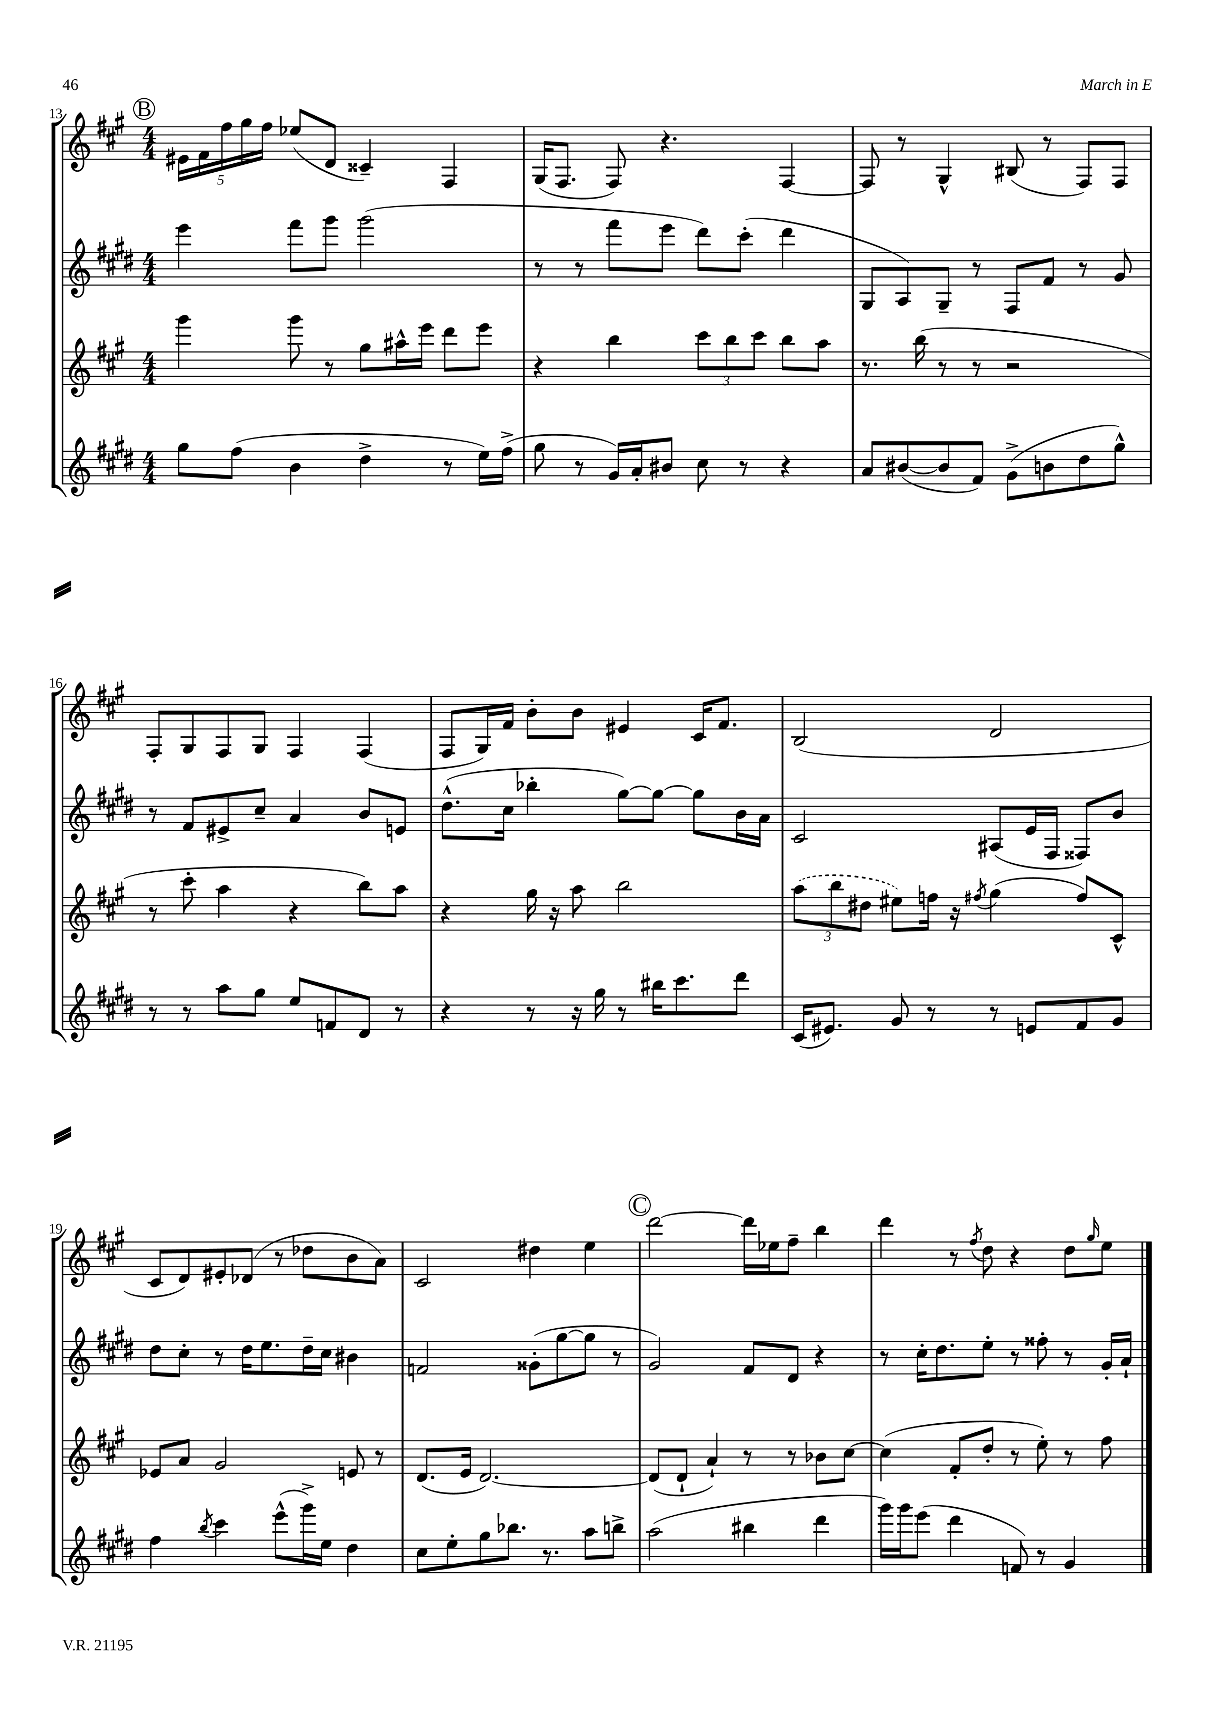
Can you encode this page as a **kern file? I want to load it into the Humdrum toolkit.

**kern	**kern	**kern	**kern
*staff4	*staff3	*staff2	*staff1
*clefG2	*clefG2	*clefG2	*clefG2
*k[f#c#g#d#]	*k[f#c#g#]	*k[f#c#g#d#]	*k[f#c#g#]
*M4/4	*M4/4	*M4/4	*M4/4
8gg#	4ggg#	4eee	20e#
.	.	.	20f#
.	.	.	20ff#
(8ff#	.	.	.
.	.	.	20gg#
.	.	.	20ff#
4b	8ggg#	8fff#	(8ee-
.	8r	8ggg#	8d
4dd#^	8gg#	(2ggg#	4c##~)
.	16aa#^^	.	.
.	16eee	.	.
8r	8ddd	.	4F#
16ee)	8eee	.	.
(16ff#^	.	.	.
=	=	=	=
8gg#	4r	8r	(16G#
.	.	.	8.F#
8r	.	8r	.
16g#)	4bb	8fff#	8F#)
16a'	.	.	.
8b#	.	8eee	4.r
8cc#	12ccc#	8ddd#)	.
.	12bb	.	.
8r	.	(8ccc#'	.
.	12ccc#	.	.
4r	8bb	4ddd#	[4F#
.	8aa	.	.
=	=	=	=
8a	8.r	8G#	8F#]
([8b#	.	8A)	8r
.	(16bb	.	.
8b#]	8r	8G#~	4G#^^
8f#)	8r	8r	.
(8g#^	2r	8F#	(8B#
8b	.	8f#	8r
8dd#	.	8r	8F#)
8gg#^^)	.	8g#	8F#
=	=	=	=
8r	8r	8r	8F#'
8r	8ccc#'	8f#	8G#
8aa	4aa	8e#^	8F#
8gg#	.	8cc#~	8G#
8ee	4r	4a	4F#
8f	.	.	.
8d#	8bb)	8b	(4F#
8r	8aa	8e	.
=	=	=	=
4r	4r	(8.dd#^^	8F#
.	.	.	16G#)
.	.	16cc#	16f#
8r	16gg#	4bb-'	8b'
.	16r	.	.
16r	8aa	.	8b
16gg#	.	.	.
8r	2bb	[8gg#)	4e#
16bb#	.	8gg#_	.
8.ccc#	.	.	.
.	.	8gg#]	16c#
.	.	.	8.f#
8ddd#	.	16b	.
.	.	16a	.
=	=	=	=
(16c#	(12aa	2c#	(2B
8.e#)	.	.	.
.	12bb	.	.
.	12dd#	.	.
8g#	8ee#)	.	.
8r	16ff	.	.
.	16r	.	.
.	8qff#	.	.
8r	(4gg#	(8A#	2d
8e	.	16e	.
.	.	16F#	.
8f#	8ff#)	8F##)	.
8g#	8c#^^	8b	.
=	=	=	=
4ff#	8e-	8dd#	8c#
.	8a	8cc#'	8d)
8qbb	.	.	.
4ccc#	2g#	8r	8e#'
.	.	16dd#	(8d-
.	.	8.ee	.
(8eee^^	.	.	8r
16ggg#^)	.	16dd#~	8dd-
16ee	.	16cc#	.
4dd#	8e	4b#	8b
.	8r	.	8a)
=	=	=	=
8cc#	(8.d	2f	2c#
8ee'	.	.	.
.	16e	.	.
8gg#	[2.d)	.	.
8.bb-	.	.	.
.	.	(8g##'	4dd#
8.r	.	.	.
.	.	[8gg#	.
8aa	.	8gg#]	4ee
8bb^	.	8r	.
=	=	=	=
(2aa	(8d]	2g#)	[2ddd
.	8d`	.	.
.	4a`)	.	.
4bb#	8r	8f#	16ddd]
.	.	.	16ee-
.	8r	8d#	8ff#~
4ddd#	8b-	4r	4bb
.	[8cc#	.	.
=	=	=	=
16ggg#)	(4cc#]	8r	4ddd
16ggg#	.	.	.
(8eee	.	16cc#'	.
.	.	8.dd#	.
4ddd#	8f#'	.	8r
.	.	.	8qff#
.	8dd'	8ee'	8dd
8f)	8r	8r	4r
8r	8ee')	8ff##'	.
4g#	8r	8r	8dd
.	.	.	16qqgg#
.	8ff#	16g#'	8ee
.	.	16a`	.
==	==	==	==
*-	*-	*-	*-
